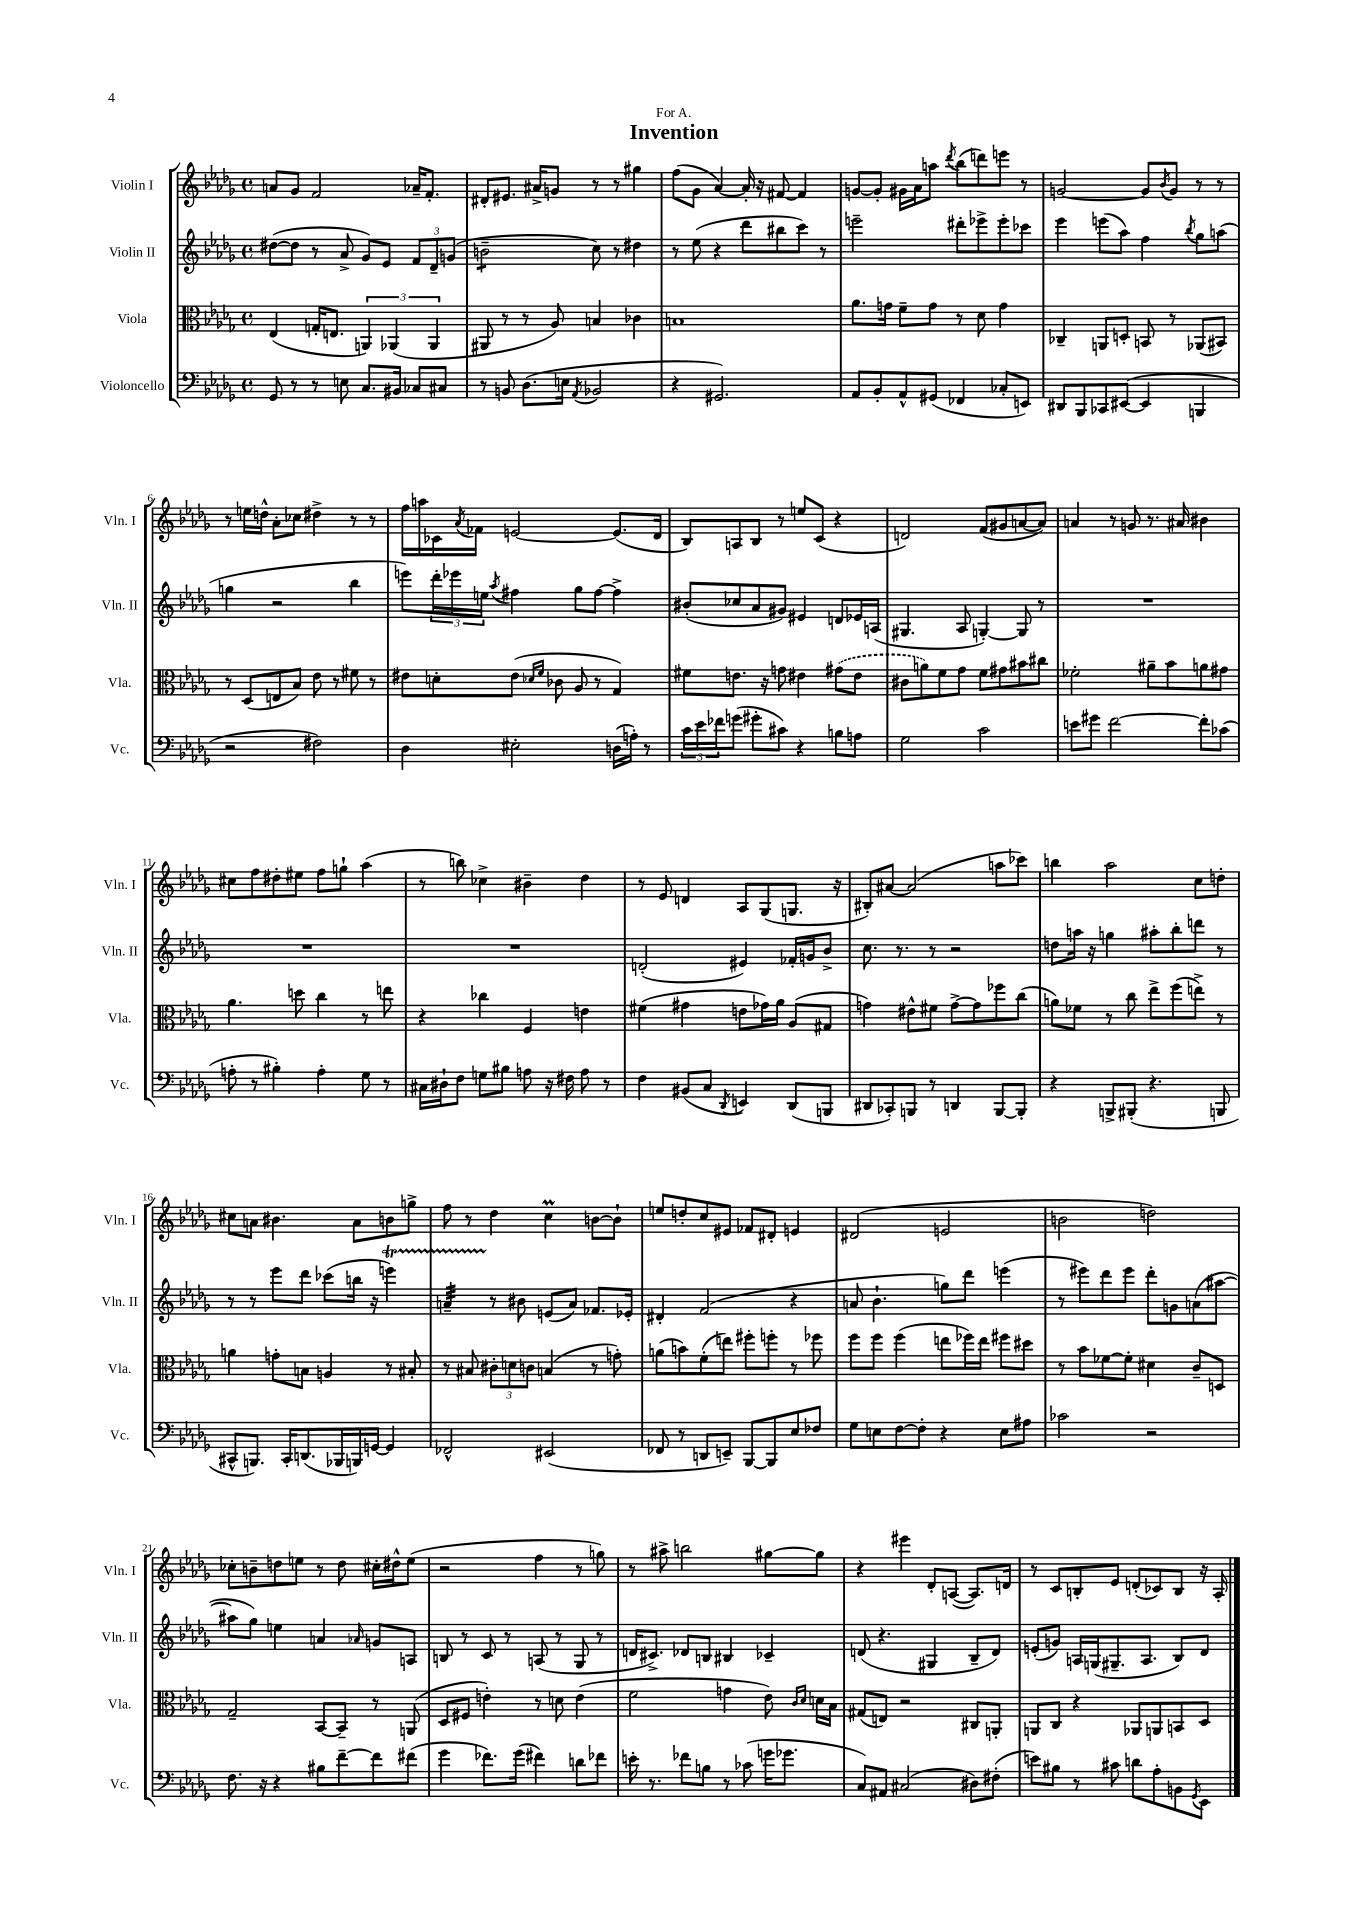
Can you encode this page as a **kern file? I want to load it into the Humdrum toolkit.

**kern	**kern	**kern	**kern
*staff4	*staff3	*staff2	*staff1
*clefF4	*clefC3	*clefG2	*clefG2
*k[b-e-a-d-g-]	*k[b-e-a-d-g-]	*k[b-e-a-d-g-]	*k[b-e-a-d-g-]
*M4/4	*M4/4	*M4/4	*M4/4
*met(c)	*met(c)	*met(c)	*met(c)
8GG-/	(4E-/	([8dd#\L	8a/L
8r	.	8dd#\]J	8g-/J
8r	16G'/LK	8r	2f/
.	8.E/J	.	.
8E\	.	8a-^/	.
8.C/L	6AA/)	8g-/L)	.
.	.	8e-/J	.
.	(6AA-/	.	.
16BB#/Jk	.	.	.
8C-/L	.	12f/L	16a-~/LK
.	.	.	8.f'/J
.	6AA-/	12d-~/	.
8C#/J	.	.	.
.	.	(12g/J	.
=	=	=	=
8r	8AA#/	2b~\	8d#'/L
8BB/	8r	.	8.e#/J
(8.D-\L	8r	.	.
.	.	.	16a#^/LK
.	8A-/)	.	8g/J
16E\Jk	.	.	.
8qAA-/	.	.	.
2BB-/	4B/	8cc\)	8r
.	.	8r	8r
.	4c-\	4dd#\	4gg#\
=	=	=	=
4r	1B	8r	(8ff\L
.	.	(8ee-\	8g-\J
2.GG#/)	.	4r	[4a-/)
.	.	8ddd-\L	16a-'/]
.	.	.	16r
.	.	8bb#\	[8f#/
.	.	8ccc\J)	4f#/]
.	.	8r	.
=	=	=	=
8AA-/L	8.a-\L	2eee~\	[8g/L
8BB-'/	.	.	8g'/]J
.	16g\Jk	.	.
8AA-^^/	8f~\L	.	16g#\LL
.	.	.	16a-\J
(8GG#/J	8g\J	.	8aa\J
.	.	.	8qddd-/
4FF-/	8r	8ddd#'\L	(8bb-\L
.	8d-\	8eee-^\	8ddd\)
8C-'/L	4g\	8eee-'\	8eee\J
8EE/J)	.	8ccc-\J	8r
=	=	=	=
8DD#/L	4C-~/	4eee-\	[2g/
8BBB-/	.	.	.
8CC-/	8AA/L	(8eee\L	.
([8EE#/J	8D'/J	8aa-\J)	.
4EE#/]	8BB/	4ff\	8g/]L
.	.	.	8qb-/
.	8r	.	8g/J
.	.	8qbb-/	.
4BBB/	(8AA-/L	8gg-\L	8r
.	8BB#/J)	(8aa\J	8r
=	=	=	=
2r	8r	4gg\	8r
.	(8D-/L	.	16ee\LL
.	.	.	16dd^^\JJ
.	8E/	2r	8a-'\L
.	8B-/J)	.	8cc-\J
2F#\)	8e-\	.	4dd#^\
.	8r	.	.
.	8f#\	4bb-\	8r
.	8r	.	8r
=	=	=	=
4D-\	8e#\L	8eee\L)	16ff\LL
.	.	.	16aa\
.	8d'\	24ddd-'\L	16c-\
.	.	24eee-\	.
.	.	.	8qa-/
.	.	.	16f-\JJ
.	.	24ee\JJ	.
.	.	8qaa-/	.
2E#'\	(8e#\J	4ff#\	[2e/
.	16qqd-/LL	.	.
.	16qqf/JJ	.	.
.	8c-\	.	.
.	8A-/	8gg-\L	.
.	8r	[8ff#\J	.
(16D\LL	4G-/)	4ff#^\]	(8.e/]L
16A'\JJ)	.	.	.
8r	.	.	.
.	.	.	16d-/Jk
=	=	=	=
24c\LL	8f#\L	(8b#'/L	8B-/L)
24e-\	.	.	.
24f-\J	.	.	.
(8g\J	8.e\J	8cc-/	8A/
8g#'\L	.	8a-/	8B-/J
.	16r	.	.
8c#\J)	8g\	8g#/J)	8r
4r	4e#\	4e#/	8ee/L
.	.	.	(8c/J
8B\L	(8g#\L	8d/L	4r
8A\J	8e#\J	16e-/L	.
.	.	(16A/JJ	.
=	=	=	=
2G-\	8c#\L	4.G#/	2d/)
.	8a\)	.	.
.	8f\	.	.
.	8g-\J	8A-/	.
2c\	8f\L	[4G'/)	(8f/L
.	8g#\	.	8g#/
.	8b#\	8G/]	[8a/
.	8cc#\J	8r	8a/]J)
=	=	=	=
8e\L	2f-'\	1r	4a/
8g#\J	.	.	.
[2f\	.	.	8r
.	.	.	8g/
.	8a#~\L	.	8.r
.	8b-\	.	.
.	.	.	16a#/
8f'\]L	8a\	.	4b#\
(8c-\J	8g#\J	.	.
=	=	=	=
8A'\	4.a-\	1r	8cc#\L
8r	.	.	8ff\
4B#'\)	.	.	8dd#'\
.	8dd\	.	8ee#\J
4A'\	4cc\	.	8ff\L
.	.	.	8gg`\J
8G-\	8r	.	(4aa-\
8r	8ee\	.	.
=	=	=	=
16C#\LL	4r	1r	8r
16D#`\J	.	.	.
8F\J	.	.	8bb\)
8G\L	4cc-\	.	4cc-^\
8B#\J	.	.	.
8A\	4F/	.	4b#~\
16r	.	.	.
16F#\	.	.	.
8A\	4e\	.	4dd-\
8r	.	.	.
=	=	=	=
4F\	(4f#\	(2d'/	8r
.	.	.	8e-/
(8BB#/L	4g#\	.	4d/
8C/J	.	.	.
8qDD-/	.	.	.
4EE/)	8e\L	4e#/)	8A-/L
.	16g-\L)	.	(8G-/
.	16a-\JJ	.	.
(8DD-/L	(8A-/L	16f-'/LL	8.G/J
.	.	16g/J	.
8BBB/J	8G#/J	8b-^/J	.
.	.	.	16r
=	=	=	=
8DD#/L	4g\)	8.cc\	8B#'/L)
8CC-'/)	.	.	[8a#/J
.	.	8.r	.
8BBB/J	8e#^^\L	.	(2a#/]
8r	8f#\J	8r	.
4DD/	[8g^\L	2r	.
.	8g\]	.	.
[8BBB/L	8ff-\	.	8aa\L
8BBB'/]J	(8cc\J	.	8ccc-\J)
=	=	=	=
4r	8a\L)	8dd\L	4bb\
.	8f-\J	16aa\Jk	.
.	.	16r	.
8BBB^/L	8r	4gg\	2aa-\
(8BBB#'/J	8cc\	.	.
4.r	8ee-^\L	8aa#'\L	.
.	(8ff\	8bb-'\	.
.	8ee^\J)	8ddd\J	8cc\L
8BBB/	8r	8r	8dd'\J
=	=	=	=
8CC#^^/L	4a\	8r	8cc#\L
8.BBB/J)	.	8r	8a\J
.	8g'\L	8eee-\L	4.b#\
16CC#'/LK	.	.	.
(8.DD/	8B\J	8ddd-\J	.
.	4A/	(8ccc-\L	.
16BBB-/L	.	.	.
16BBB/)	.	16bb\Jk	8a\L
[16GG/JJ	.	16r	.
4GG/]	8r	4eee\)	8b\
.	8B#'/	.	8gg^\J
=	=	=	=
2FF-^^/	8r	4a~/	8ff\
.	8B#/	.	8r
.	12c#'\L	8r	4dd-\
.	12d\	.	.
.	.	8b#\	.
.	12c\J	.	.
(2EE#/	(4B/	(8e/L	4cc\
.	.	8a/J)	.
.	8r	8.f-/L	[8b\L
.	8g'\)	.	8b`\]J
.	.	16e-'/Jk	.
=	=	=	=
8FF-/	(8a\L	4d#'/	8ee/L
8r	8b\)	.	8dd'/
8DD/L	(8f'\	(2f/	8cc/
8EE~/J)	8ee\J)	.	8e#/J
[8BBB-/L	8ff#'\L	.	8f-/L
8BBB-/]	8ff'\J	.	8d#'/J
8E-/	8r	4r	4e/
8F-/J	8ff-\	.	.
=	=	=	=
8G-\L	8ff\L	8a/	(2d#/
8E\	8ff\J	4.b-`\	.
[8F\	(4ff\	.	.
8F'\]J	.	.	.
4r	8ee\L	8gg\L)	2e/
.	16ff-\L)	8ddd-\J	.
.	16ee\JJ	.	.
8E\L	8ff#\L	(4eee\	.
8A#\J	8dd#\J	.	.
=	=	=	=
2c-\	8r	8r	2b\
.	8b-\L	8eee#\L)	.
.	[8f-\	8ddd-\	.
.	8f-'\]J	8eee#\J	.
2r	4d#\	8ddd-'\L	2dd\)
.	.	8g\	.
.	8c~/L	(8a\	.
.	8D/J	[8aa#\J	.
=	=	=	=
8.F\	2G-~/	8aa#\]L	8cc-'\L
.	.	8gg-\J)	8b~\
16r	.	.	.
4r	.	4ee\	8dd\
.	.	.	8ee\J
8B#\L	[8BB-/L	4a/	8r
[8f~\	8BB-~/]J	.	8dd\
.	.	16qqa-/	.
8f\]	8r	8g/L	16cc#'\LL
.	.	.	16dd#^^\J
(8f#\J	(8AA/	8A/J	(8ee\J
=	=	=	=
4g-\	8D-/L	8B/	2r
.	8F#/J	8r	.
8.f-\L)	4e'\)	8c/	.
.	.	8r	.
(16g-\Jk	.	.	.
4f#\)	8r	(8A/	4ff\
.	8d\	8r	.
8d\L	(4e\	8G-/	8r
8f-\J	.	8r	8gg\)
=	=	=	=
16e'\	2f\	16d/LK	8r
8.r	.	8.c#^/J)	.
.	.	.	8aa#^\
8f-\L	.	8d-/L	2bb\
8B\J	.	8B/J	.
8r	4g\	4B#/	.
(8c-\	.	.	.
16g\LK	8e-\)	4c-~/	[8gg#\L
8.g-\J	.	.	.
.	16qqc/LL	.	.
.	16qqd-/JJ	.	.
.	16d\LL	.	8gg#\]J
.	16B-\JJ	.	.
=	=	=	=
8C/L)	(8G#/L	(8d/	4r
8AA#/J	8E/J)	4.r	.
(2C#/	2r	.	4eee#\
.	.	4G#/	8d-'/L
.	.	.	([8A/J
8D#\L)	8C#/L	8B-~/L	8.A/]L)
(8F#'\J	8AA'/J	8d/J)	.
.	.	.	16d/Jk
=	=	=	=
8e\L)	8AA/L	(8e'/L	8r
8B#\J	8C/J	8g/J)	8c/L
8r	4r	16A/LL	8B'/
.	.	(16G/J	.
8c#\	.	8.G#~/	8e-/J
8d\L	8AA-/L	.	(8d'/L
.	.	8.A/J	.
8A-'\	8AA/	.	8c-/)
8BB\	8BB/	8B-/L)	8B/J
8qGG-/	.	.	.
8EE-\J	8D-/J	8d-/J	16r
.	.	.	16A-'/
==	==	==	==
*-	*-	*-	*-
